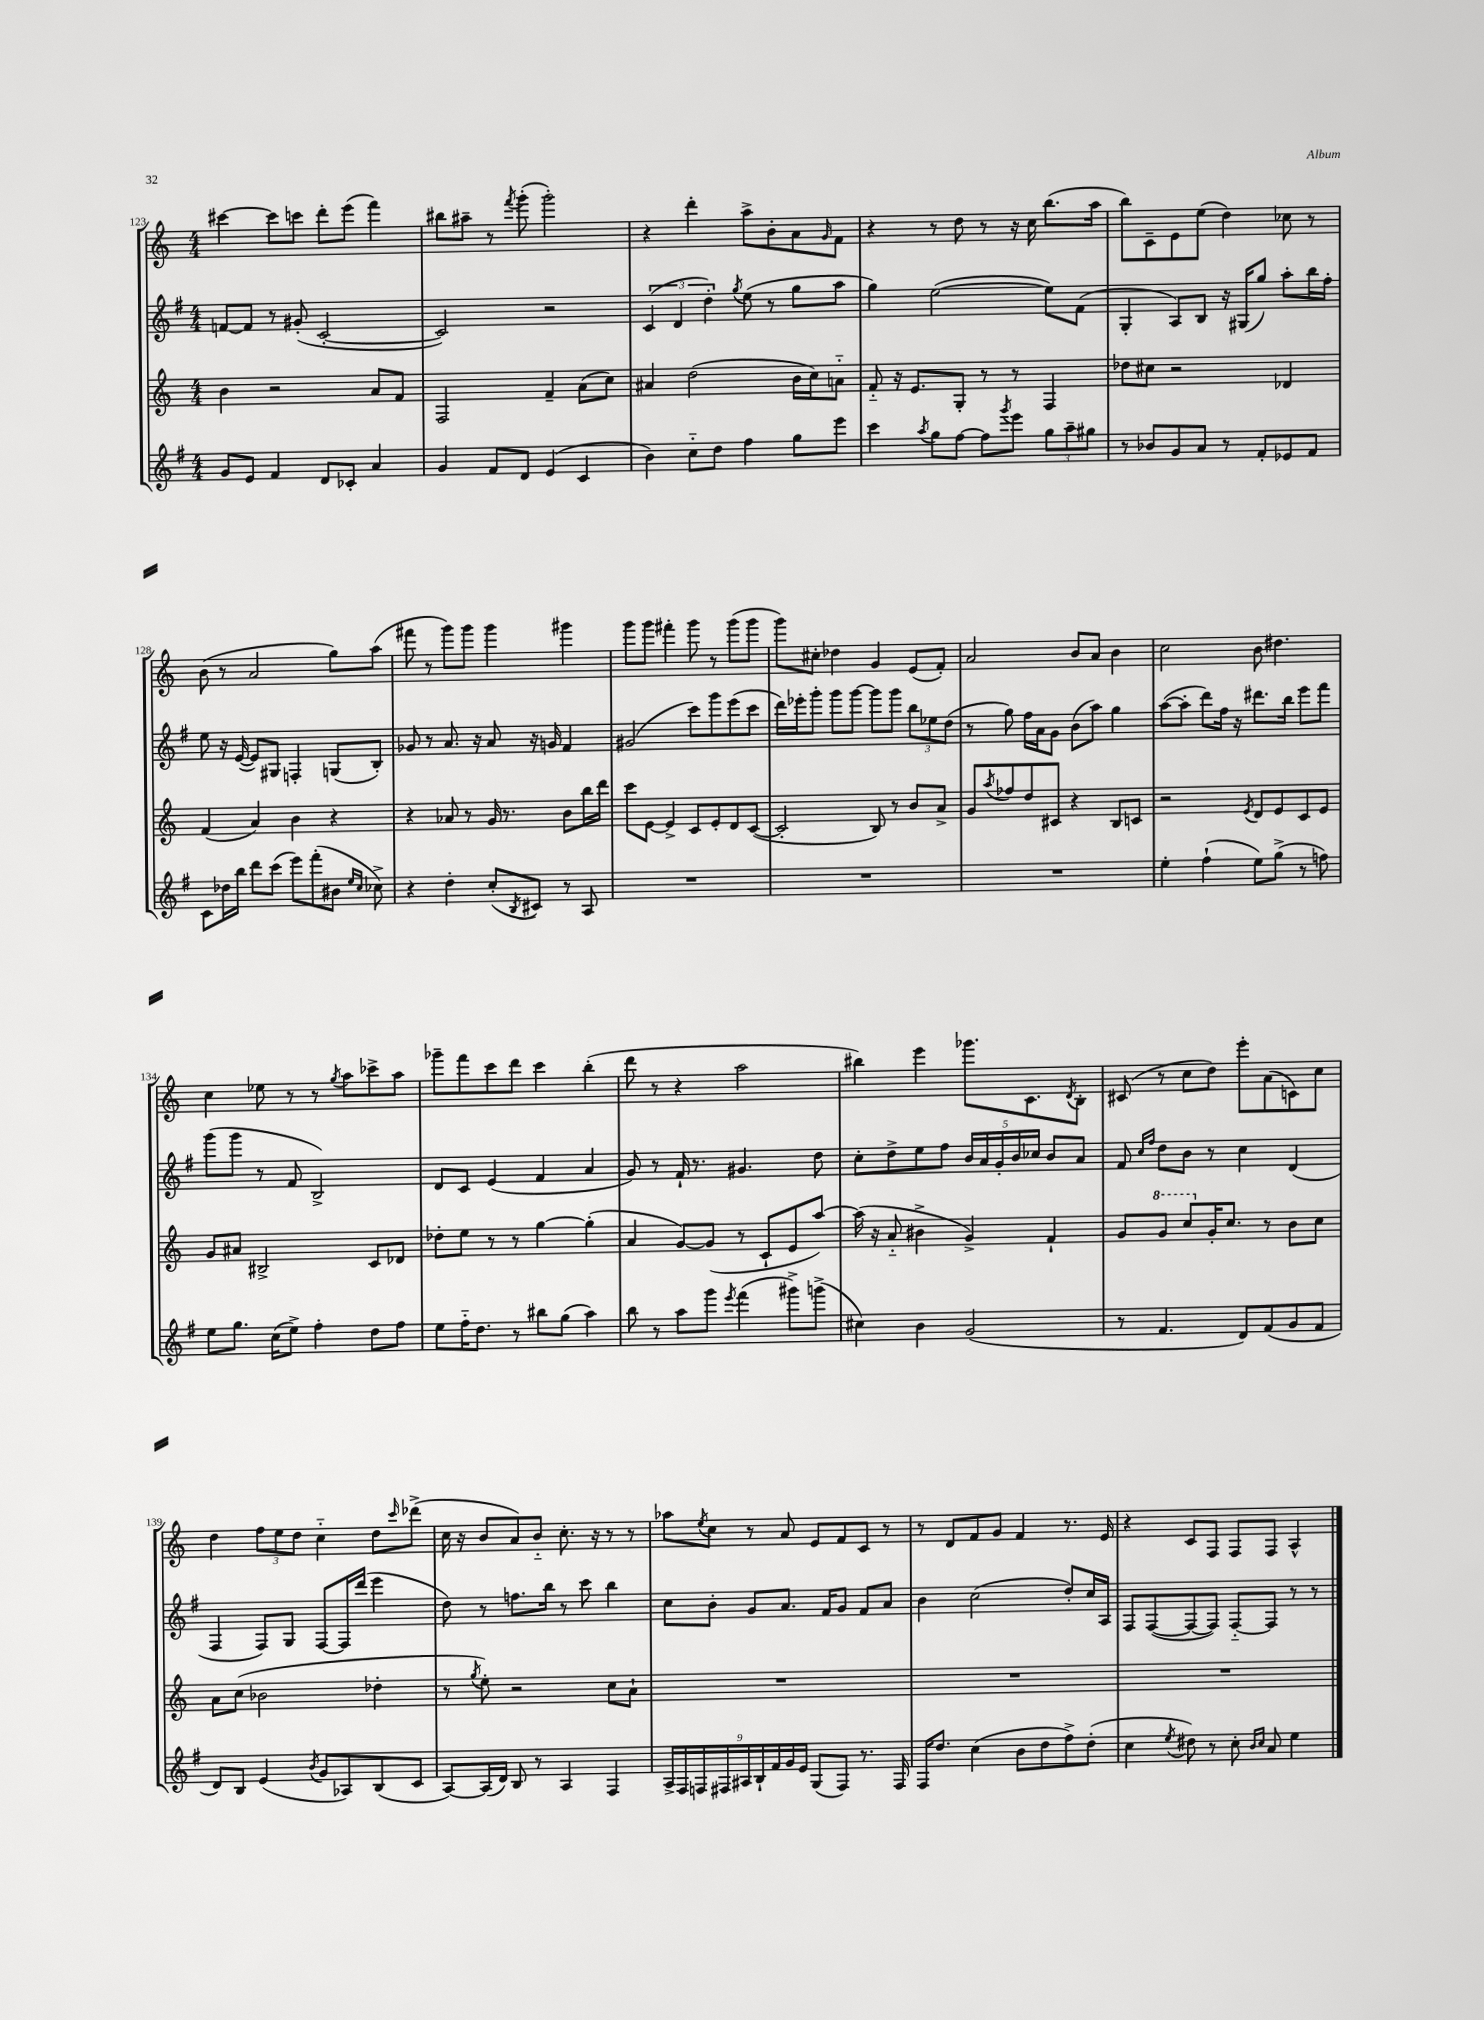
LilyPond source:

<<
\new StaffGroup <<
\new Staff = "s0" {
    \clef treble \key c \major \numericTimeSignature \time 4/4
    cis'''4~ cis'''8 c'''8 d'''8-. e'''8( f'''4) |
    bis''8 ais''8-- r8 \acciaccatura { f'''8 } g'''8-.( g'''2-.) |
    r4 d'''4-. a''8-> b'8-. a'8 \grace { g'16 } f'8 |
    r4 r8 d''8 r8 r16 c''16 b''8.( a''16 |
    b''8) c'8-- e'8 e''8( d''4) ces''8 r8 |
    b'8( r8 a'2 g''8) a''8( |
    fis'''8 r8 g'''8) g'''8 g'''4 gis'''4 |
    g'''8 g'''8 fis'''4-. g'''8 r8 g'''8( g'''8 |
    g'''8) cis''8-. des''4 g'4 e'8( f'8-.) |
    a'2 b'8 a'8 b'4 |
    c''2 b'8 dis''4. |
    c''4 ees''8 r8 r8 \acciaccatura { g''8 } a''8 ces'''8-> a''8 |
    ges'''8-- f'''8 c'''8 d'''8 c'''4 b''4-.( |
    d'''8 r8 r4 a''2 |
    bis''4) e'''4 ges'''8. c'8. \acciaccatura { d'8 } b8-. |
    cis'8( r8 c''8 d''8) e'''8-. a'8( c'8) c''8 |
    d''4 \tuplet 3/2 { f''8 e''8 d''8 } c''4-_ d''8 \grace { c'''16 } des'''8->( |
    c''16 r16 b'8 a'8) b'8-_ c''8.-. r16 r8 r8 |
    aes''8 \acciaccatura { e''8 } c''8 r8 a'8 e'8 f'8 c'8 r8 |
    r8 d'8 f'8 g'8 f'4 r8. e'16 |
    r4 c'8 f8 f8 f8 a4-^ \bar "|." |
}
\new Staff = "s1" {
    \clef treble \key g \major \numericTimeSignature \time 4/4
    f'8~ f'8 r8 gis'8-.( c'2~-. |
    c'2) r2 |
    \tuplet 3/2 { c'4( d'4 d''4-.) } \acciaccatura { g''8 } e''8( r8 g''8 a''8 |
    g''4) e''2~( e''8) fis'8( |
    g4-. a8) b8 r16 gis16( g''8) a''8-. b''16 fis''16-. |
    e''8 r16 e'16~( e'8) gis8 f4-. g8( b8-.) |
    ges'8 r8 a'8. r16 a'8 r16 g'16 fis'4 |
    gis'2( c'''8) g'''8 e'''8( c'''8 |
    d'''16) ees'''16-. g'''8-. g'''8 g'''8~ g'''8 g'''8 \tuplet 3/2 { b''8 ees''8 d''8( } |
    r8 g''8) fis''16 a'16 g'8 b'8( a''8) g''4 |
    a''8~( a''8-. d'''8) fis''16 r16 dis'''8. b''16 e'''8 fis'''8 |
    g'''8( g'''8 r8 fis'8 b2->) |
    d'8 c'8 e'4( fis'4 a'4 |
    g'8) r8 fis'16-! r8. gis'4. d''8 |
    c''8-. d''8-> e''8 fis''8 \tuplet 5/4 { b'16 a'16 g'16-. b'16 ces''16 } b'8 a'8 |
    fis'8 \grace { c''16 fis''16 } d''8 b'8 r8 c''4 d'4( |
    fis4 fis8) g8 fis8~ fis16 d'''16( e'''4 |
    d''8) r8 f''8. b''16 r8 c'''8 b''4 |
    c''8 b'8-. g'8 a'8. fis'16 g'8 fis'8 a'8 |
    b'4 c''2( d''8-.) c''16 a16 |
    fis8 fis8~( fis8~ fis8) fis8~-_ fis8 r8 r8 \bar "|." |
}
\new Staff = "s2" {
    \clef treble \key c \major \numericTimeSignature \time 4/4
    b'4 r2 a'8 f'8 |
    f2 f'4-- a'8( c''8) |
    ais'4 d''2( b'16 c''16) a'8-_ |
    f'8-_ r16 e'8. g8-. r8 r8 f4 |
    des''8 cis''8 r2 des'4 |
    f'4( a'4) b'4 r4 |
    r4 aes'8 r8 g'16 r8. b'8 b''16 d'''16 |
    c'''8 e'8~ e'4-> c'8 e'8-. d'8 c'8~( |
    c'2-. b8) r8 b'8 a'8-> |
    g'8 \acciaccatura { a''8 } fes''8 d''8 cis'8 r4 b8 c'8 |
    r2 \acciaccatura { e'8 } d'8 e'8 c'8 e'8 |
    g'8 ais'8 bis2-> c'8 des'8 |
    des''8-. e''8 r8 r8 g''4~ g''4-.( |
    a'4 g'8~) g'8( r8 c'8-! e'8 a''8~) |
    a''16( r16 a'8-_ bis'4-> g'4->) f'4-! |
    g'8 \ottava #1 g''8 c'''8 \ottava #0 g'16-. c''8. r8 b'8 c''8 |
    a'8 c''8( bes'2 des''4-. |
    r8 \acciaccatura { g''8 } e''8-.) r2 c''8 a'8-! |
    R1 |
    R1 |
    R1 \bar "|." |
}
\new Staff = "s3" {
    \clef treble \key g \major \numericTimeSignature \time 4/4
    g'8 e'8 fis'4 d'8 ces'8-. a'4 |
    g'4 fis'8 d'8 e'4( c'4 |
    b'4) c''8-_ d''8 fis''4 g''8 e'''8 |
    c'''4 \acciaccatura { a''8 } g''8 fis''8~ fis''8 \acciaccatura { g'''8 } e'''8 \tuplet 3/2 { g''8 a''8-- gis''8 } |
    r8 bes'8 g'8 a'8 r8 fis'8-. ees'8 fis'8 |
    c'8 des''16 b''16 d'''8 c'''8( e'''8) fis'''8-.( bis'8 \grace { e''16 c''16 } ces''8->) |
    r4 d''4-. c''8-.( \acciaccatura { b8 } cis'8) r8 a8 |
    R1 |
    R1 |
    R1 |
    e''4-. fis''4-!( e''8) g''8->( r8 f''8) |
    e''8 g''8. c''16( e''8->) fis''4-. d''8 fis''8 |
    e''8 fis''16-_ d''8. r8 bis''8 g''8( a''4) |
    b''8 r8 a''8 g'''8 \acciaccatura { e'''8 } fis'''4( gis'''8->) g'''8->( |
    cis''4) b'4 g'2( |
    r8 fis'4. d'8) fis'8( g'8 fis'8 |
    d'8) b8 e'4( \acciaccatura { b'8 } g'8 aes8) b8( c'8 |
    a8~) a16( d'16) b8 r8 a4 fis4 |
    \tuplet 9/8 { a16-> fis16 f16 fis16 ais16 b16-! fis'16 g'16 e'16 } g8( fis8) r8. fis16 |
    fis16 d''8. c''4( b'8 d''8 fis''8->) d''8-.( |
    c''4 \acciaccatura { e''8 } dis''8) r8 c''8-. \grace { b'16 c''16 } a'8 e''4 \bar "|." |
}
>>
>>
\layout { \context { \Score currentBarNumber = #123 } }
